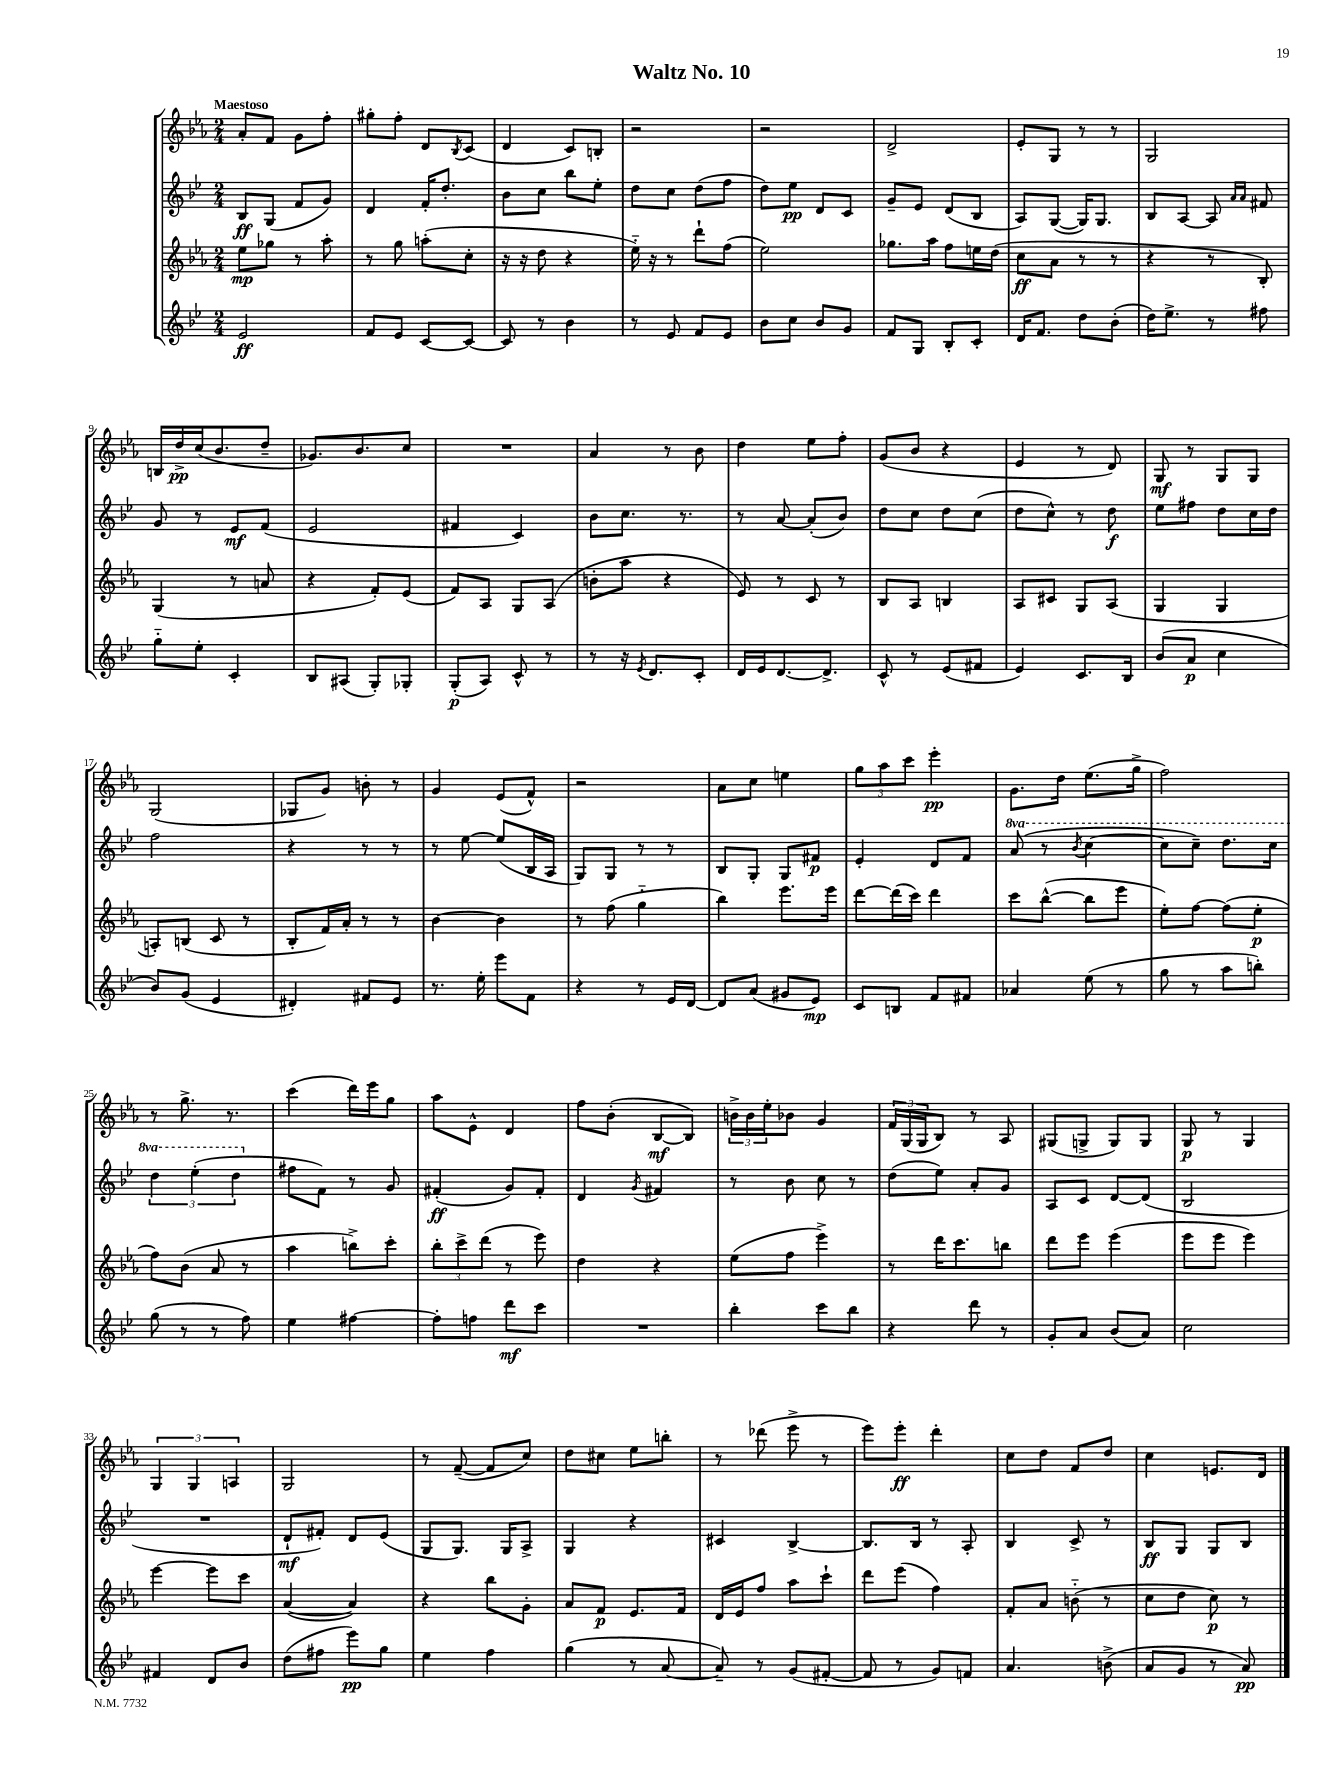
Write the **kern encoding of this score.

**kern	**dynam	**kern	**dynam	**kern	**dynam	**kern	**dynam
*part4	*part4	*part3	*part3	*part2	*part2	*part1	*part1
*staff4	*staff4	*staff3	*staff3	*staff2	*staff2	*staff1	*staff1
*clefG2	*	*clefG2	*	*clefG2	*	*clefG2	*
*k[b-e-]	*	*k[b-e-a-]	*	*k[b-e-]	*	*k[b-e-a-]	*
*M2/4	*	*M2/4	*	*M2/4	*	*M2/4	*
=1	=1	=1	=1	=1	=1	=1	=1
!	!	!	!	!	!	!LO:TX:a:B:t=Maestoso	!
2e-/	ff	8ee-\L	mp	8B-/L	ff	8a-'/L	.
.	.	8gg-X\J	.	(8G/J	.	8f/J	.
.	.	8r	.	8f/L	.	8g\L	.
.	.	8aa-'\	.	8g/J)	.	8ff'\J	.
=2	=2	=2	=2	=2	=2	=2	=2
8f/L	.	8r	.	4d/	.	8gg#X'\L	.
8e-/J	.	8gg\	.	.	.	8ff'\J	.
[8c/L	.	(8aan'\L	.	16f'/KL	.	8d/L	.
.	.	.	.	8.dd'/J	.	.	.
.	.	.	.	.	.	8qB-/	.
8c/J_	.	8cc'\J	.	.	.	(8c/J	.
=3	=3	=3	=3	=3	=3	=3	=3
8c/]	.	16r	.	8b-\L	.	4d/	.
.	.	16r	.	.	.	.	.
8r	.	8dd\	.	8cc\J	.	.	.
4b-\	.	4r	.	8bb-\L	.	8c/L)	.
.	.	.	.	8ee-'\J	.	8Bn'/J	.
=4	=4	=4	=4	=4	=4	=4	=4
8r	.	16ee-\)	.	8dd\L	.	2r	.
.	.	16r	.	.	.	.	.
8e-/	.	8r	.	8cc\J	.	.	.
8f/L	.	8ddd`\L	.	(8dd\L	.	.	.
8e-/J	.	(8ff\J	.	8ff\J	.	.	.
=5	=5	=5	=5	=5	=5	=5	=5
8b-\L	.	2ee-\)	.	8dd\L)	.	2r	.
8cc\J	.	.	.	8ee-\J	pp	.	.
8b-/L	.	.	.	8d/L	.	.	.
8g/J	.	.	.	8c/J	.	.	.
=6	=6	=6	=6	=6	=6	=6	=6
8f/L	.	8.gg-X\L	.	8g~/L	.	2d^/	.
8G/J	.	.	.	8e-/J	.	.	.
.	.	16aa-\Jk	.	.	.	.	.
8B-'/L	.	8ff\L	.	(8d/L	.	.	.
8c'/J	.	16een\L	.	8B-/J	.	.	.
.	.	(16dd\JJ	.	.	.	.	.
=7	=7	=7	=7	=7	=7	=7	=7
16d/KL	.	8cc\L	ff	8A/L)	.	8e-'/L	.
8.f/J	.	.	.	.	.	.	.
.	.	8a-\J	.	([8G/J	.	8G/J	.
8dd\L	.	8r	.	16G/KL])	.	8r	.
.	.	.	.	8.G/J	.	.	.
(8b-'\J	.	8r	.	.	.	8r	.
=8	=8	=8	=8	=8	=8	=8	=8
16dd\KL)	.	4r	.	8B-/L	.	2G/	.
8.ee-^\J	.	.	.	.	.	.	.
.	.	.	.	[8A/J	.	.	.
8r	.	8r	.	8A/]	.	.	.
.	.	.	.	16qqa/LL	.	.	.
.	.	.	.	16qqa/JJ	.	.	.
8ff#X\	.	8B-'/)	.	8f#X/	.	.	.
!!LO:LB:g=z
=9	=9	=9	=9	=9	=9	=9	=9
8gg\L	.	(4G/	.	8g/	.	16Bn/LL	.
.	.	.	.	.	.	16dd^/	pp
8ee-'\J	.	.	.	8r	.	(16cc/J	.
.	.	.	.	.	.	8.b-/	.
4c'/	.	8r	.	8e-/L	mf	.	.
.	.	8an/	.	(8f/J	.	8dd~/J	.
=10	=10	=10	=10	=10	=10	=10	=10
8B-/L	.	4r	.	2e-/	.	8.g-X/L)	.
(8A#X/J	.	.	.	.	.	.	.
.	.	.	.	.	.	8.b-/	.
8G'/L)	.	8f'/L)	.	.	.	.	.
8G-X'/J	.	(8e-/J	.	.	.	8cc/J	.
=11	=11	=11	=11	=11	=11	=11	=11
(8G'/L	p	8f/L)	.	4f#X/	.	2r	.
8A/J)	.	8A-/J	.	.	.	.	.
8c^^/	.	8G/L	.	4c/)	.	.	.
8r	.	(8A-/J	.	.	.	.	.
=12	=12	=12	=12	=12	=12	=12	=12
8r	.	8bn'\L	.	8b-\L	.	4a-/	.
16r	.	8aa-\J	.	8.cc\J	.	.	.
8qe-/	.	.	.	.	.	.	.
8.d/L	.	.	.	.	.	.	.
.	.	4r	.	.	.	8r	.
.	.	.	.	8.r	.	.	.
8c'/J	.	.	.	.	.	8b-\	.
=13	=13	=13	=13	=13	=13	=13	=13
16d/LL	.	8e-/)	.	8r	.	4dd\	.
16e-/J	.	.	.	.	.	.	.
[8.d/	.	8r	.	[8a/	.	.	.
.	.	8c/	.	(8a'/L]	.	8ee-\L	.
8.d^/J]	.	.	.	.	.	.	.
.	.	8r	.	8b-/J)	.	8ff'\J	.
=14	=14	=14	=14	=14	=14	=14	=14
8c^^/	.	8B-/L	.	8dd\L	.	(8g/L	.
8r	.	8A-/J	.	8cc\J	.	8b-/J	.
(8e-/L	.	4Bn/	.	8dd\L	.	4r	.
8f#X/J	.	.	.	(8cc\J	.	.	.
=15	=15	=15	=15	=15	=15	=15	=15
4e-/)	.	8A-/L	.	8dd\L	.	4e-/	.
.	.	8c#X/J	.	8cc^^\J)	.	.	.
8.c/L	.	8G/L	.	8r	.	8r	.
.	.	(8A-/J	.	8dd\	f	8d/)	.
16B-/Jk	.	.	.	.	.	.	.
=16	=16	=16	=16	=16	=16	=16	=16
(8b-/L	.	4G/	.	8ee-\L	.	8G/	mf
8a/J	p	.	.	8ff#X\J	.	8r	.
4cc\	.	4G/	.	8dd\L	.	8G/L	.
.	.	.	.	16cc\L	.	8G/J	.
.	.	.	.	16dd\JJ	.	.	.
!!LO:LB:g=z
=17	=17	=17	=17	=17	=17	=17	=17
8b-/L)	.	8An'/L)	.	2ff\	.	(2G/	.
(8g/J	.	(8Bn/J	.	.	.	.	.
4e-/	.	8c/	.	.	.	.	.
.	.	8r	.	.	.	.	.
=18	=18	=18	=18	=18	=18	=18	=18
4d#X'/)	.	8B-'/L	.	4r	.	8G-X/L	.
.	.	16f/L)	.	.	.	8g/J)	.
.	.	16a-'/JJ	.	.	.	.	.
8f#X/L	.	8r	.	8r	.	8bn'\	.
8e-/J	.	8r	.	8r	.	8r	.
=19	=19	=19	=19	=19	=19	=19	=19
8.r	.	[4b-\	.	8r	.	4g/	.
.	.	.	.	[8ee-\	.	.	.
16ee-'\	.	.	.	.	.	.	.
8eee-\L	.	4b-\]	.	(8ee-/L]	.	(8e-/L	.
8f\J	.	.	.	16B-/L	.	8f^^/J)	.
.	.	.	.	16A/JJ	.	.	.
=20	=20	=20	=20	=20	=20	=20	=20
4r	.	8r	.	8G/L)	.	2r	.
.	.	(8ff\	.	8G/J	.	.	.
8r	.	4gg\	.	8r	.	.	.
16e-/LL	.	.	.	8r	.	.	.
[16d/JJ	.	.	.	.	.	.	.
=21	=21	=21	=21	=21	=21	=21	=21
8d/L]	.	4bb-\)	.	8B-/L	.	8a-\L	.
(8a/J	.	.	.	8G'/J	.	8cc\J	.
8g#X/L	.	8.eee-\L	.	8G/L	.	4een\	.
8e-/J)	mp	.	.	8f#X/J	p	.	.
.	.	16eee-\Jk	.	.	.	.	.
=22	=22	=22	=22	=22	=22	=22	=22
8c/L	.	[8ddd\L	.	4e-'/	.	12gg\L	.
.	.	.	.	.	.	12aa-\	.
8Bn/J	.	(16ddd\L]	.	.	.	.	.
.	.	.	.	.	.	12ccc\J	.
.	.	16ccc\JJ)	.	.	.	.	.
8f/L	.	4ddd\	.	8d/L	.	4eee-'\	pp
8f#X/J	.	.	.	8f/J	.	.	.
=23	=23	=23	=23	=23	=23	=23	=23
*	*	*	*	*8va	*	*	*
4a-X/	.	8ccc\L	.	(8aa/	.	8.g\L	.
.	.	([8bb-^^\J	.	8r	.	.	.
.	.	.	.	.	.	16dd\Jk	.
.	.	.	.	8qbb-/	.	.	.
(8ee-\	.	8bb-\L]	.	[4ccc\	.	(8.ee-\L	.
8r	.	8eee-\J	.	.	.	.	.
.	.	.	.	.	.	16gg^\Jk	.
=24	=24	=24	=24	=24	=24	=24	=24
8gg\	.	8ee-'\L)	.	8ccc\L]	.	2ff\)	.
8r	.	[8ff\J	.	8ccc~\J)	.	.	.
8aa\L	.	(8ff\L]	.	8.ddd\L	.	.	.
8bbn'\J)	.	8ee-'\J	p	.	.	.	.
.	.	.	.	16ccc\Jk	.	.	.
!!LO:LB:g=z
=25	=25	=25	=25	=25	=25	=25	=25
(8gg\	.	8ff\L)	.	6ddd\	.	8r	.
8r	.	(8b-\J	.	.	.	8.gg^\	.
.	.	.	.	(6eee-'\	.	.	.
8r	.	8a-/	.	.	.	.	.
.	.	.	.	.	.	8.r	.
.	.	.	.	6ddd\	.	.	.
8ff\)	.	8r	.	.	.	.	.
=26	=26	=26	=26	=26	=26	=26	=26
*	*	*	*	*X8va	*	*	*
4ee-\	.	4aa-\	.	8ff#X\L	.	(4ccc\	.
.	.	.	.	8f\J)	.	.	.
[4ff#X\	.	8bbn^\L)	.	8r	.	16ddd\LL)	.
.	.	.	.	.	.	16eee-\J	.
.	.	8ccc'\J	.	8g/	.	8gg\J	.
=27	=27	=27	=27	=27	=27	=27	=27
8ff#'\L]	.	12bb-'\L	.	(4f#X'/	ff	8aa-\L	.
.	.	12ccc^\	.	.	.	.	.
8ffn\J	.	.	.	.	.	8e-^^\J	.
.	.	(12ddd\J	.	.	.	.	.
8ddd\L	mf	8r	.	8g/L)	.	4d/	.
8ccc\J	.	8eee-\)	.	8f#'/J	.	.	.
=28	=28	=28	=28	=28	=28	=28	=28
2r	.	4dd\	.	4d/	.	8ff\L	.
.	.	.	.	.	.	(8b-'\J	.
.	.	.	.	8qg/	.	.	.
.	.	4r	.	4f#X/	.	[8B-/L	mf
.	.	.	.	.	.	8B-/J])	.
=29	=29	=29	=29	=29	=29	=29	=29
4bb-'\	.	(8ee-\L	.	8r	.	24bn^\LL	.
.	.	.	.	.	.	24b\	.
.	.	.	.	.	.	24ee-'\J	.
.	.	8ff\J	.	8b-\	.	8b-X\J	.
8ccc\L	.	4eee-^\)	.	8cc\	.	4g/	.
8bb-\J	.	.	.	8r	.	.	.
=30	=30	=30	=30	=30	=30	=30	=30
4r	.	8r	.	(8dd\L	.	24f/LL	.
.	.	.	.	.	.	(24G/	.
.	.	.	.	.	.	24G/J	.
.	.	16ddd\KL	.	8ee-\J)	.	8B-/J)	.
.	.	8.ccc\	.	.	.	.	.
8ddd\	.	.	.	8a'/L	.	8r	.
8r	.	8bbn\J	.	8g/J	.	8A-/	.
=31	=31	=31	=31	=31	=31	=31	=31
8g'/L	.	8ddd\L	.	8A/L	.	(8G#X/L	.
8a/J	.	8eee-\J	.	8c/J	.	8Gn^/J	.
(8b-/L	.	(4eee-\	.	[8d/L	.	8G/L)	.
8a/J)	.	.	.	(8d/J]	.	8G/J	.
=32	=32	=32	=32	=32	=32	=32	=32
2cc\	.	8eee-\L	.	2B-/	.	8G/	p
.	.	8eee-\J	.	.	.	8r	.
.	.	4eee-\)	.	.	.	4G/	.
!!LO:LB:g=z
=33	=33	=33	=33	=33	=33	=33	=33
4f#X/	.	[4eee-\	.	2r	.	6G/	.
.	.	.	.	.	.	6G/	.
8d/L	.	8eee-\L]	.	.	.	.	.
.	.	.	.	.	.	6An/	.
8b-/J	.	8ccc\J	.	.	.	.	.
=34	=34	=34	=34	=34	=34	=34	=34
(8dd\L	.	([4a-/	.	8d`/L	mf	2G/	.
8ff#X\J	.	.	.	8f#X'/J)	.	.	.
8eee-\L)	pp	4a-/])	.	8d/L	.	.	.
8gg\J	.	.	.	(8e-/J	.	.	.
=35	=35	=35	=35	=35	=35	=35	=35
4ee-\	.	4r	.	8G/L	.	8r	.
.	.	.	.	8.G/J)	.	([8f~/	.
4ff\	.	8bb-\L	.	.	.	8f/L]	.
.	.	.	.	16G/KL	.	.	.
.	.	8g'\J	.	8A^/J	.	8cc/J)	.
=36	=36	=36	=36	=36	=36	=36	=36
(4gg\	.	8a-/L	.	4G/	.	8dd\L	.
.	.	8f/J	p	.	.	8cc#X\J	.
8r	.	8.e-/L	.	4r	.	8ee-\L	.
[8a/	.	.	.	.	.	8bbn'\J	.
.	.	16f/Jk	.	.	.	.	.
=37	=37	=37	=37	=37	=37	=37	=37
8a~/])	.	16d/LL	.	4c#X/	.	8r	.
.	.	16e-/J	.	.	.	.	.
8r	.	8ff/J	.	.	.	(8ddd-X\	.
(8g/L	.	8aa-\L	.	[4B-^/	.	8eee-^\	.
[8f#X'/J	.	8ccc`\J	.	.	.	8r	.
=38	=38	=38	=38	=38	=38	=38	=38
8f#/]	.	8ddd\L	.	8.B-/L]	.	8eee-\L)	.
8r	.	(8eee-\J	.	.	.	8eee-'\J	ff
.	.	.	.	16B-/Jk	.	.	.
8g/L)	.	4ff\)	.	8r	.	4ddd'\	.
8fn/J	.	.	.	8A'/	.	.	.
=39	=39	=39	=39	=39	=39	=39	=39
4.a/	.	8f'/L	.	4B-/	.	8cc\L	.
.	.	8a-/J	.	.	.	8dd\J	.
.	.	(8bn\	.	8c^/	.	8f/L	.
(8bn^\	.	8r	.	8r	.	8dd/J	.
=40	=40	=40	=40	=40	=40	=40	=40
8a/L	.	8cc\L	.	8B-/L	ff	4cc\	.
8g/J	.	8dd\J	.	8G/J	.	.	.
8r	.	8cc\)	p	8G/L	.	8.en/L	.
8a/)	pp	8r	.	8B-/J	.	.	.
.	.	.	.	.	.	16d/Jk	.
==	==	==	==	==	==	==	==
*-	*-	*-	*-	*-	*-	*-	*-
